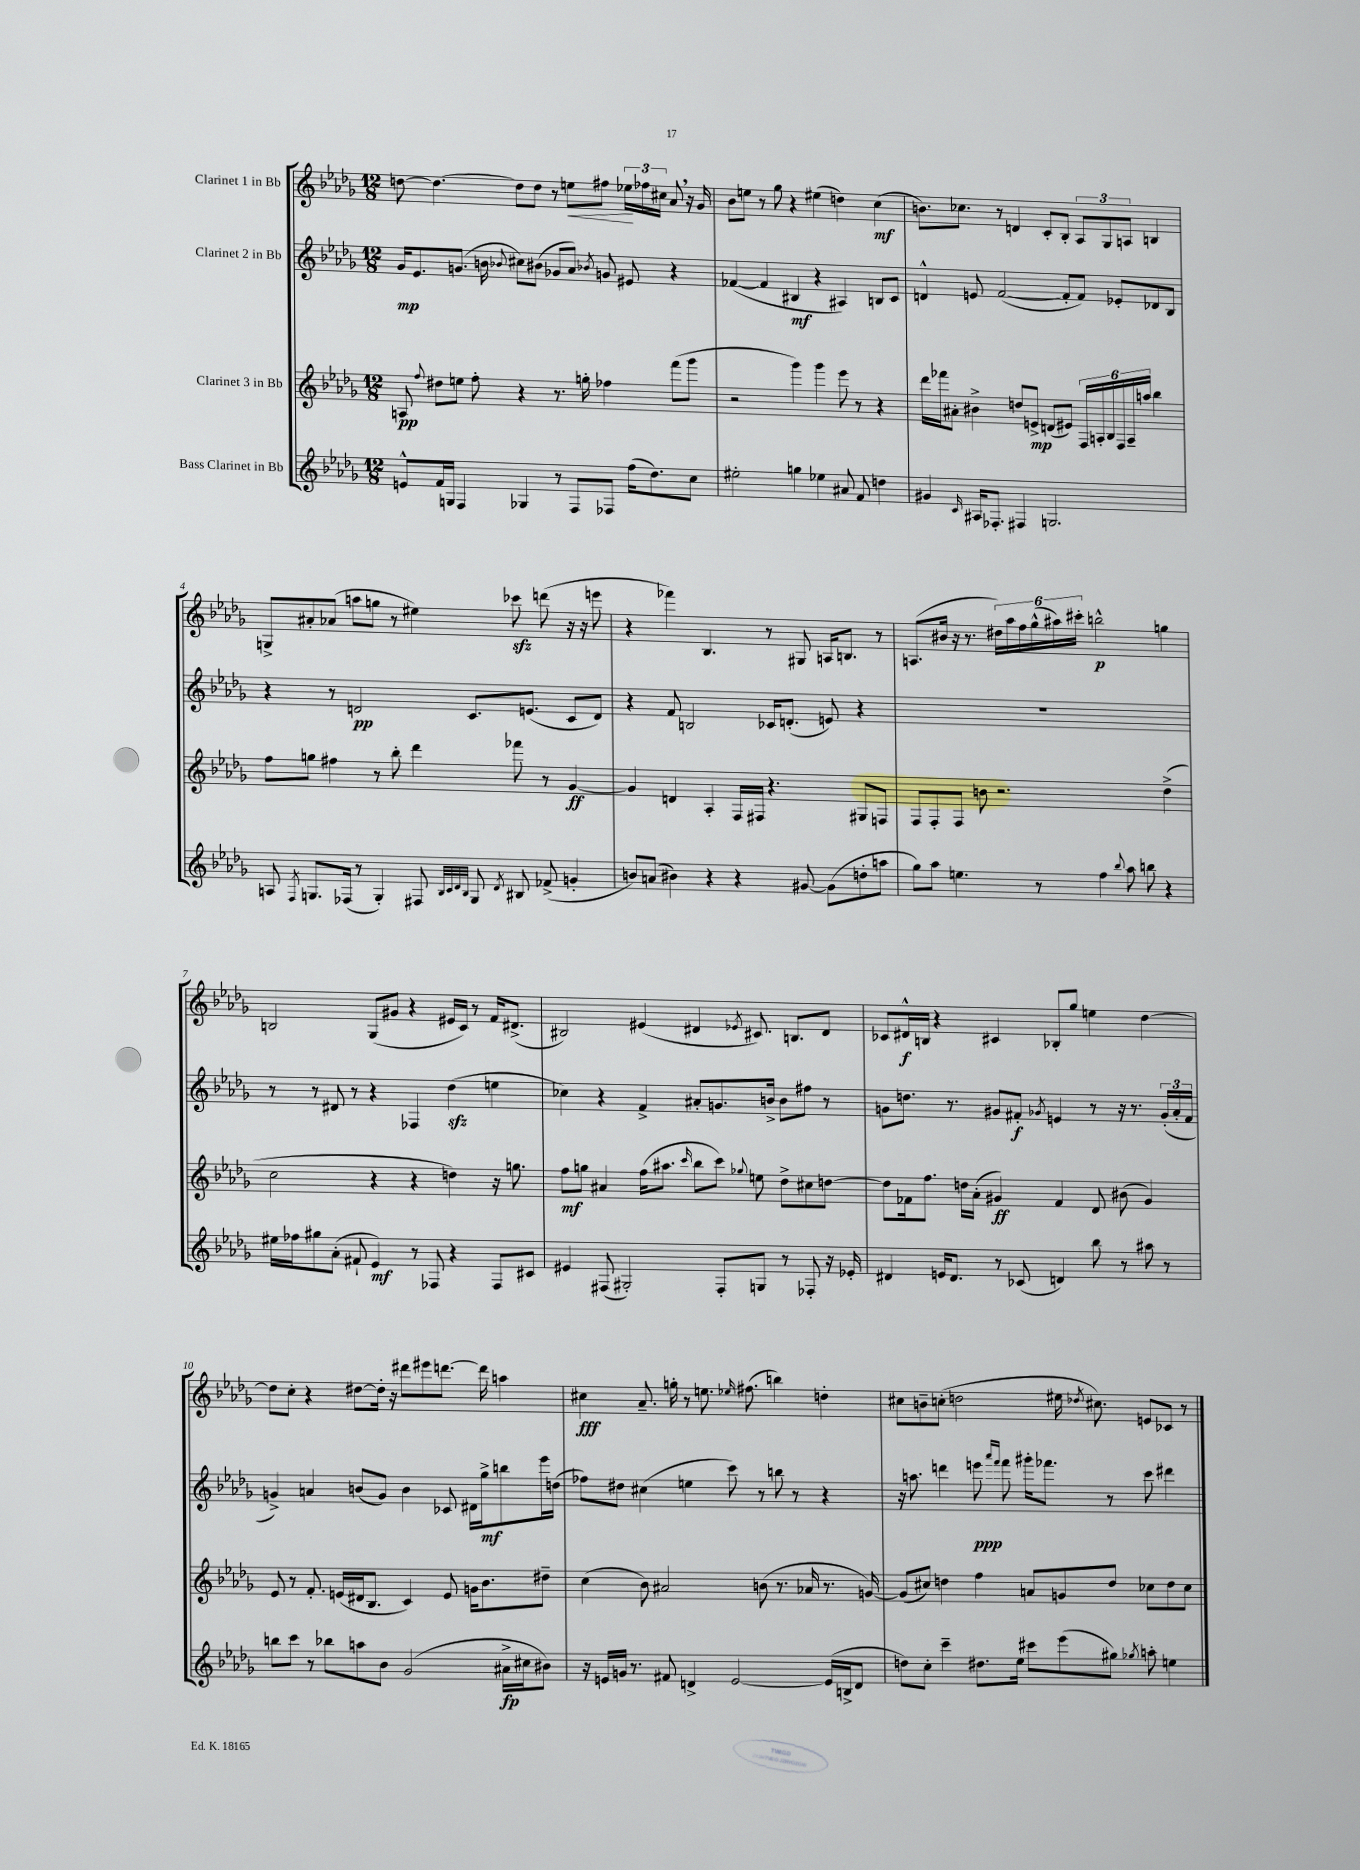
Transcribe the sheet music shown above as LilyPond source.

<<
\new StaffGroup <<
\new Staff = "s0" \with { instrumentName = "Clarinet 1 in Bb" } {
    \clef treble \key des \major \numericTimeSignature \time 12/8
    \autoBeamOff d''8~ d''4.~ d''8[ d''8] r8 e''8[\< fis''8] \tuplet 3/2 { ees''16[\! fes''16 cis''16] } aes'8 \breathe r16 ges'16 |
    bes'8[ e''8] r8 ges''8 r4 eis''4( d''4) c''4\mf( |
    b'8.[) ces''8.] r8 d'4 c'8[-. bes8]-. \tuplet 3/2 { aes8[ ges8 a8] } b4 |
    g8[-> ais'8-. aes'8]( a''8[ g''8] r8 eis''4) ces'''8\sfz d'''8( r16 r16 e'''8 |
    r4 fes'''4) bes4. r8 gis8 a16[ b8.] r8 |
    a8.[( bis'16] r16 r8. \tuplet 6/4 { dis''16[) aes''16 f''16 ges''16-^( ais''16) cis'''16]-. } b''2-^\p g''4 |
    b2 ges8[( gis'8] r4 eis'16[ c'16]) r8 f'16[ dis'8.]->( |
    bis2) eis'4( dis'4 \acciaccatura { ees'8 } cis'8.) b8.[ dis'8] |
    ces'8[ dis'16-^\f b16] r4 cis'4 bes8[-. ges''8] e''4 des''4~ |
    des''8[ c''8]-. r4 dis''8[~ dis''16]-. r16 dis'''8[ eis'''8 d'''8.]~ d'''16 a''4 |
    cis''4\fff aes'8.-- g''16-. r8 e''8. \grace { ees''16 } fis''8.( b''4) d''4-. |
    cis''8[ b'8-- c''8]-.( d''2 eis''16 \acciaccatura { des''8 } cis''8.) e'8[ ces'8] r8 \bar "|." |
}
\new Staff = "s1" \with { instrumentName = "Clarinet 2 in Bb" } {
    \clef treble \key des \major \numericTimeSignature \time 12/8
    \autoBeamOff ges'16[\mp ees'8. g'8.]( b'16 \appoggiatura { bes'8 } cis''8[) bis'8]( ges'8[ aes'8]) \acciaccatura { bes'8 } g'8 eis'8 r4 |
    fes'4~( fes'4 bis4\mf r4 ais4) b8[ c'8] |
    d'4-^ e'8 f'2~( f'8[-. f'8]) ees'8[-. des'8 bes8] |
    r4 r8 d'2\pp c'8.[ e'8.]( c'8[ d'8]) |
    r4 f'8 b2 ces'16[ d'8.]-.( e'8) r4 |
    R1. |
    r8 r8 dis'8 r8 r4 fes4 des''4\sfz( e''4 |
    ces''4) r4 f'4-> ais'8[-. g'8. b'16]-> b'8[ fis''8] r8 |
    g'8[ d''8.] r8. gis'8[ fis'8]-.\f \acciaccatura { ges'8 } e'4 r8 r16 r8. \tuplet 3/2 { ges'16[-.( aes'16-. fis'16] } |
    g'4->) a'4 b'8[( g'8]) b'4 ces'8 dis'16[ ges''16->\mf b''8 ees'''16 d''16]( |
    fes''8[) dis''8] cis''4( e''4 c'''8) r8 b''8 r8 r4 |
    r16 a''8. d'''4 e'''8\ppp \grace { aes'''16[ f'''16] } f'''8 gis'''16[-. fes'''8.] r8 c'''8 dis'''4 \bar "|." |
}
\new Staff = "s2" \with { instrumentName = "Clarinet 3 in Bb" } {
    \clef treble \key des \major \numericTimeSignature \time 12/8
    \autoBeamOff a8\pp \appoggiatura { f''8 } dis''8[ e''8] f''8-. r4 r8. g''16-. fes''4 f'''8[( ges'''8] |
    r2 ges'''4) ges'''4 ees'''8 r8 r4 |
    des'''16[ fes'''16 ais'8]-. bis'4-> d''8[ e'8]->\mp d'8[( eis'8]) \tuplet 6/4 { f16[ a16-. bes16 f16 a16-- a''16] } bes''4 |
    f''8[ g''8] fis''4 r8 bes''8-. des'''4 fes'''8 r8 ges'4~\ff |
    ges'4 d'4 aes4-. f16[ fis16] r4. gis8[ f8] |
    f8[ f8-. f8] b'8 r2. des''4->( |
    c''2 r4 r4 d''4) r16 g''8. |
    f''8[\mf g''8] ais'4 f''16[( ais''8.] \grace { c'''16 } bes''8[ c'''8]) \appoggiatura { ges''8 } e''8 des''8[-> cis''8 d''8]~ |
    d''8[ fes'16 f''8.] d''16[ aes'16]-.( gis'4\ff) fes'4 des'8 bis'8( gis'4) |
    ees'8 r8 f'8.-. e'16[( dis'16 bes8.] c'4) e'8 g'16[ bes'8. dis''8]-- |
    c''4( bes'8) ais'2 b'8( r8. aes'16 r8. g'16~) |
    g'8[( cis''8]) d''4 f''4 a'8[ g'8 d''8] ces''8[ d''8 ces''8] \bar "|." |
}
\new Staff = "s3" \with { instrumentName = "Bass Clarinet in Bb" } {
    \clef treble \key des \major \numericTimeSignature \time 12/8
    \autoBeamOff e'8[-^ f'16 g16] f4 ges4 r8 f8[ fes8] f''16[( des''8.) c''8] |
    eis''2-. g''4 ees''4 ais'8 f'8 d''4 |
    gis'4 \grace { c'16 } ais16[ fes8.]-. fis4 g2. |
    a8 \acciaccatura { f8 } g8.[ fes16]( r8 g4-.) fis8 \grace { bes32[ c'32 des'32 bes32] } g8 \acciaccatura { des'8 } bis8 fes'8->( g'4-. |
    b'8[) a'8]( bis'4) r4 r4 gis'8~ gis'8[( d''8-. a''8] |
    ges''8[) aes''8] e''4. r8 f''4 \appoggiatura { bes''8 } aes''8 b''8 r4 |
    eis''16[ fes''16 gis''8 aes'8]-.( fis'8-! ees'4\mf) r8 fes8 r4 fes8[ cis'8] |
    eis'4 fis8( gis2-.) fis8[-. g8] r8 fes8-. r16 ees'16-. |
    dis'4 e'16[ dis'8.] r8 ces'8( d'4) bes''8 r8 ais''8 r8 |
    b''8[ c'''8] r8 bes''8[ a''8 bes'8] ges'2( ais'16[->\fp cis''16 bis'8]) |
    r16 e'16[ g'16] r8. fis'8 d'4-> e'2~ e'16[( b16-> d'8] |
    d''8[) c''8]-. c'''4-- dis''8.[ ees''16] cis'''8[ ees'''8( gis''8]) \acciaccatura { ges''8 } a''8-. e''4 \bar "|." |
}
>>
>>
